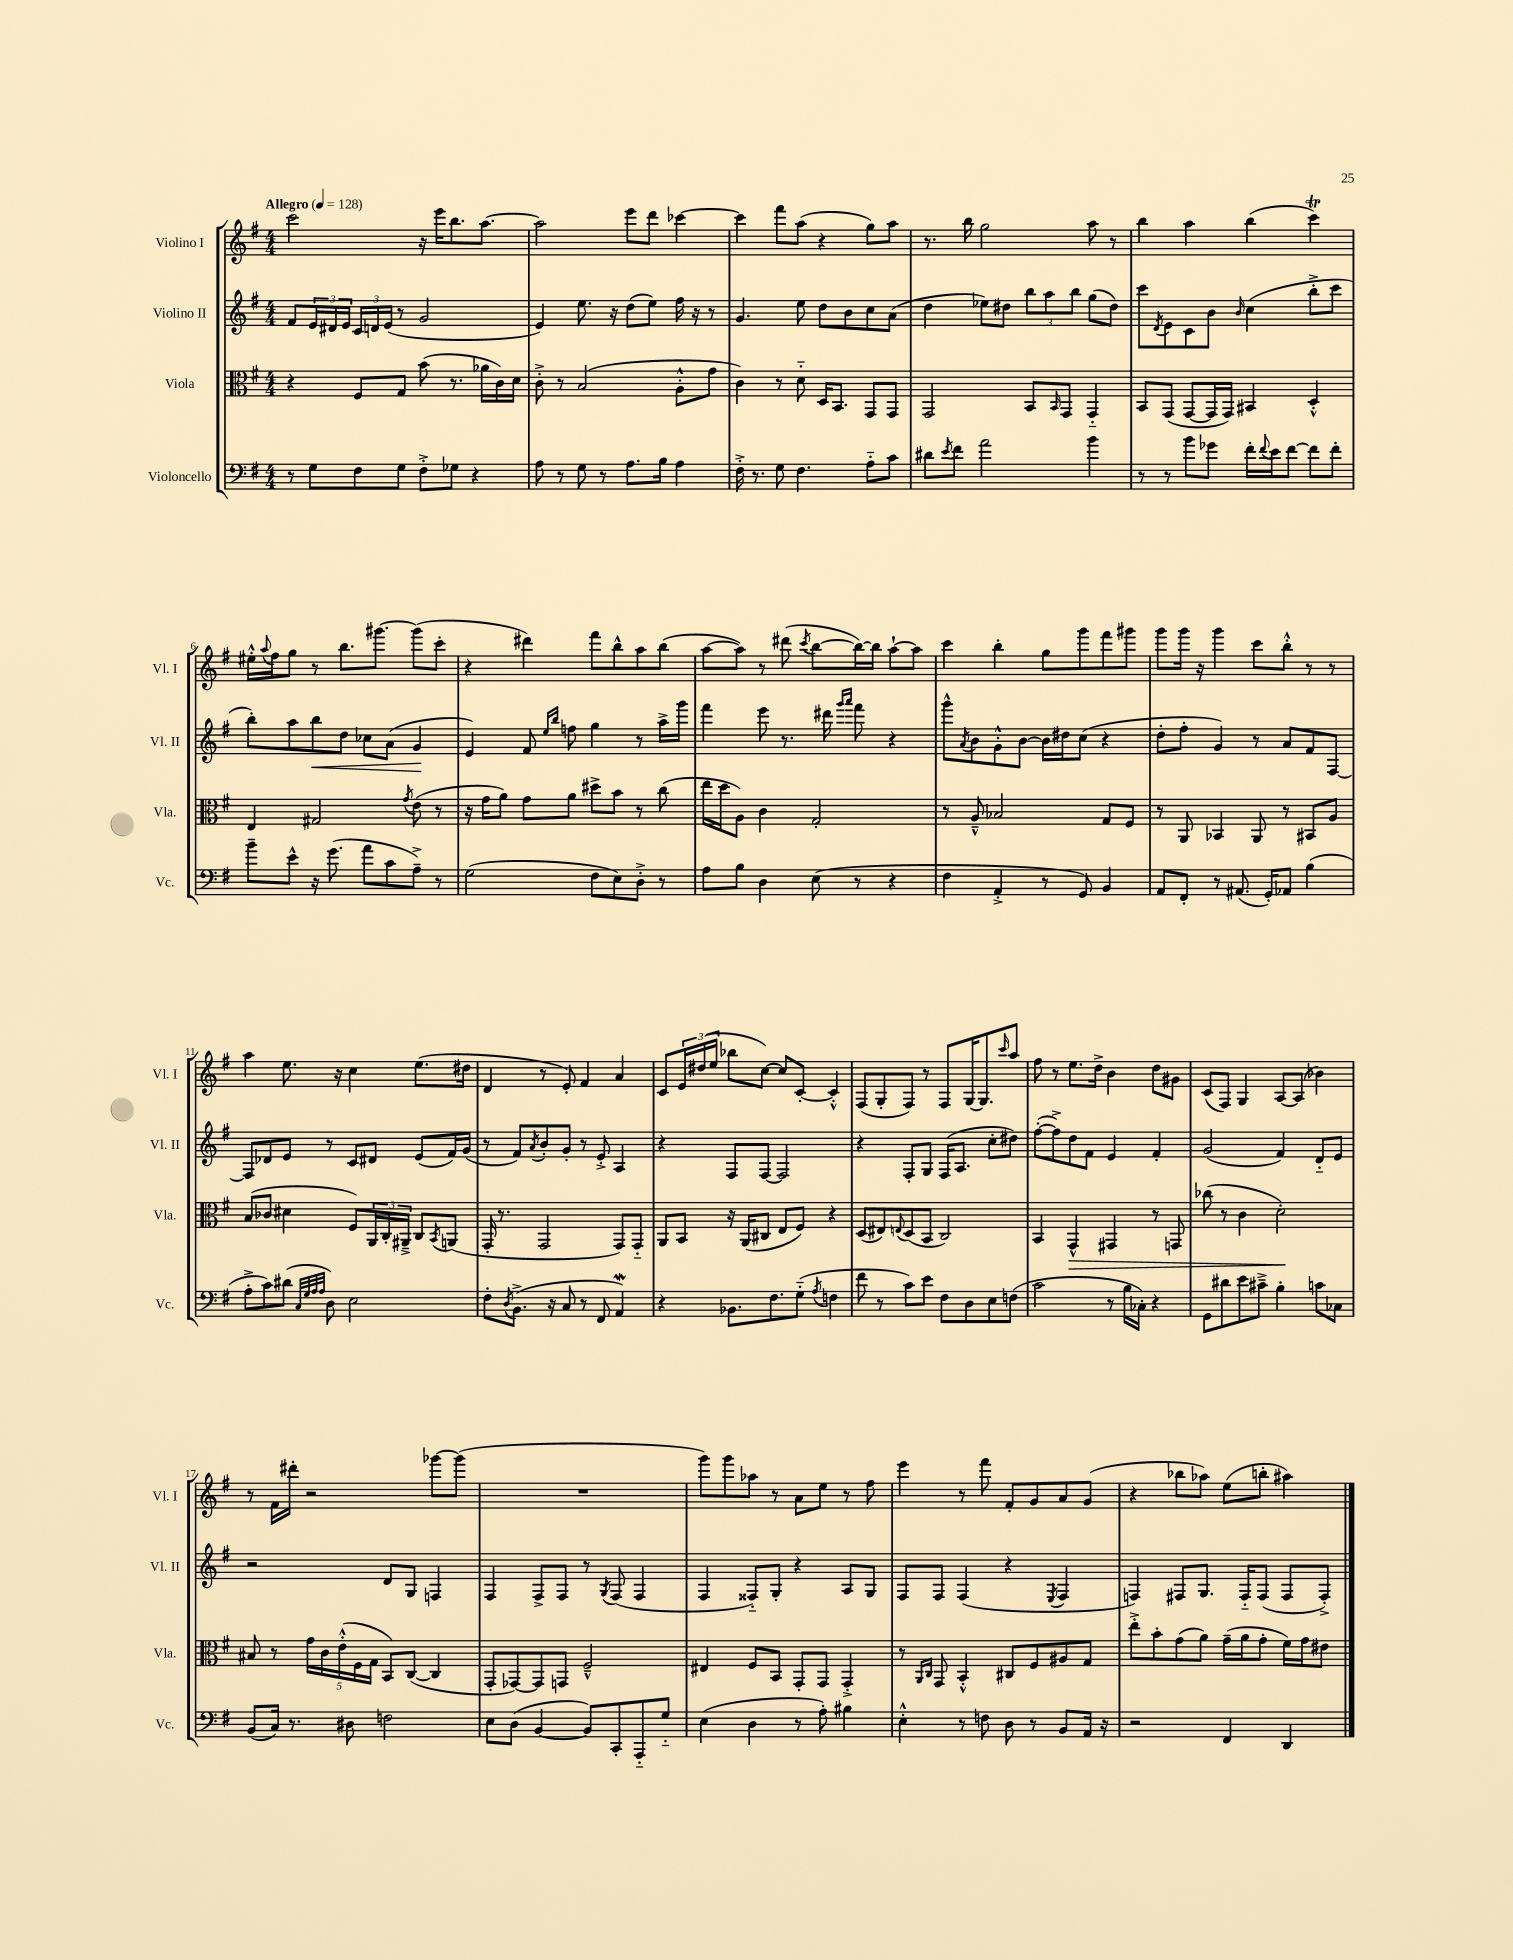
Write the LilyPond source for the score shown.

<<
\new StaffGroup <<
\new Staff = "s0" \with { instrumentName = "Violino I" shortInstrumentName = "Vl. I" } {
    \clef treble \key g \major \numericTimeSignature \time 4/4 \tempo "Allegro" 4 = 128
    c'''2 r16 e'''16 b''8. a''8.~ |
    a''2 e'''8 d'''8 ces'''4~ |
    ces'''4 fis'''8 a''8( r4 g''8) a''8 |
    r8. b''16 g''2 a''8 r8 |
    b''4 a''4 b''4( c'''4\trill) |
    eis''16-.-^ \appoggiatura { a''8 } fis''16 g''8 r8 b''8. gis'''8.~ gis'''8( c'''8-. |
    r4 dis'''4) fis'''8 b''8-^ a''8 b''8( |
    a''8~ a''8) r8 dis'''8( \acciaccatura { c'''8 } b''8~ b''16~) b''16 a''8~-! a''8 |
    c'''4 b''4-. g''8 g'''8 fis'''8 gis'''8 |
    g'''8 g'''16 r16 g'''4 c'''8 b''8-.-^ r8 r8 |
    a''4 e''8. r16 c''4 e''8.( dis''16 |
    d'4 r8 e'8-.) fis'4 a'4 |
    c'8 \tuplet 3/2 { e'16 dis''16( e''16 } bes''8 c''8~) c''8 c'8~-. c'4-.-^ |
    fis8( g8-. fis8) r8 fis8 g16~ g8. \grace { c'''16 } a''8 |
    fis''8 r8 e''8. d''16-> b'4 d''8 gis'8 |
    c'8( fis8) g4 a8~ a8( bes'4) |
    r8 fis'16 dis'''16-. r2 ges'''8~ ges'''8( |
    R1 |
    g'''8) g'''8 aes''8 r8 a'8 e''8 r8 fis''8 |
    e'''4 r8 fis'''8 fis'8-. g'8 a'8 g'8( |
    r4 bes''8 aes''8) e''8( b''8-. ais''4) \bar "|." |
}
\new Staff = "s1" \with { instrumentName = "Violino II" shortInstrumentName = "Vl. II" } {
    \clef treble \key g \major \numericTimeSignature \time 4/4
    fis'8 \tuplet 3/2 { e'16 dis'16 e'16 } \tuplet 3/2 { c'16 d'16 e'16( } r8 g'2 |
    e'4) e''8. r16 d''8( e''8) fis''16 r16 r8 |
    g'4. e''8 d''8 b'8 c''8 a'8( |
    d''4 ees''8) dis''8 \tuplet 3/2 { b''8 a''8 b''8 } g''8( dis''8) |
    c'''8 \acciaccatura { d'8 } e'8 c'8 b'8 \grace { b'16 } c''4( b''8-.-> c'''8 |
    b''8-.) a''8 b''8\< d''8 ces''8 a'8( g'4\! |
    e'4) fis'8 \grace { e''16 b''16 } f''8 g''4 r8 a''16-> g'''16 |
    fis'''4 e'''8 r8. dis'''16 \grace { g'''16 a'''16 } fis'''8 r4 |
    g'''8-^ \acciaccatura { a'8 } b'8 g'8-.-^ b'8~ b'16 dis''16 c''8( r4 |
    d''8-. fis''8-. g'4) r8 a'8 fis'8 fis8~ |
    fis8 des'8 e'8 r8 c'8 dis'8 e'8( fis'16) g'16( |
    r8 fis'8) \acciaccatura { a'8 } b'8-. g'8-. r8 e'8-.-> a4 |
    r4 fis8 fis8~ fis2 |
    r4 fis8-. g8 fis16( a8. c''8-. dis''8) |
    fis''8~-.( fis''8->) d''8 fis'8 e'4 fis'4-. |
    g'2( fis'4) d'8-_ e'8 |
    r2 d'8 g8 f4 |
    fis4 fis8-> fis8 r8 \acciaccatura { g8 } fis8( fis4 |
    fis4 fisis8-_) g8-. r4 a8 g8 |
    fis8 fis8 fis4( r4 \acciaccatura { e8 } fis4 |
    f4) fis8 g8. fis16-_ fis8( fis8 fis8-.->) \bar "|." |
}
\new Staff = "s2" \with { instrumentName = "Viola" shortInstrumentName = "Vla." } {
    \clef alto \key g \major \numericTimeSignature \time 4/4
    r4 fis8 g8 b'8( r8. aes'16 c'16) d'16 |
    c'8-.-> r8 b2( a8-.-^ g'8 |
    c'4) r8 d'8-_ d16 b,8. g,8 g,8 |
    g,2 b,8 \grace { b,16 } g,8 g,4-_ |
    b,8 g,8( g,8~ g,16 g,16) bis,4 d4-.-^ |
    e4 gis2 \acciaccatura { g'8 } e'8( r8 |
    r16 g'16 a'8) g'8 a'8 dis''8-> b'8 r8 c''8( |
    e''16 d''16 a8) c'4 g2-. |
    r8 a8---^ bes2 g8 fis8 |
    r8 a,8 bes,4 a,8 r8 bis,8 a8 |
    b8( ces'8 dis'4 fis8) \tuplet 3/2 { a,16 c16-. ais,16---> } c8 \acciaccatura { b,8 } a,8( |
    g,16-. r8. g,2 g,8) g,8-_ |
    a,8 b,8 r16 a,16( cis8 e8 fis8) r4 |
    d8( eis8) \appoggiatura { e8 } d8( b,8 c2) |
    b,4 g,4-^\> gis,4 r8 g,8 |
    ces''8( r8 c'4 d'2-.\!) |
    bis8 r8 \tuplet 5/4 { g'16 c'16 e'16-.-^( fis16 g16 } b,8) c8~( c4 |
    g,8-. ges,8~) ges,8 g,8 fis2---^ |
    eis4 fis8 b,8 g,8-. g,8 g,4-.-> |
    r8 \grace { a,16 c16 } g,8 b,4-.-^ cis8 fis8 ais8 g8 |
    e''8-.-> b'8-. g'8( a'8) g'16--( a'16 g'8-. fis'16) g'16 eis'8 \bar "|." |
}
\new Staff = "s3" \with { instrumentName = "Violoncello" shortInstrumentName = "Vc." } {
    \clef bass \key g \major \numericTimeSignature \time 4/4
    r8 g8 fis8 g8 fis8-.-> ges8 r4 |
    a8 r8 g8 r8 a8. b16 a4 |
    fis16-.-> r8. g8 fis4. a8-_ c'8 |
    dis'8 \acciaccatura { e'8 } fis'8 a'2 b'4 |
    r8 r8 b'8 ges'8 fis'16-. \appoggiatura { fis'8 } e'16 fis'8~ fis'8 fis'8-. |
    b'8-- e'8-^ r16 g'8.( a'8 c'8 a8--->) r8 |
    g2( fis8 e8) d8-.-> r8 |
    a8 b8 d4 e8( r8 r4 |
    fis4 a,4-.-> r8 g,8) b,4 |
    a,8 fis,8-. r8 ais,8.( g,16-.) aes,8 b4( |
    a8-.-> c'8) dis'8( \grace { c32 g32 a32 a32 } d8) e2 |
    fis8-. \acciaccatura { d8 } b,8.->( r16 c8 r8 fis,8 a,4\mordent) |
    r4 bes,8. fis8. g8-_( \acciaccatura { a8 } f4 |
    fis'8 r8 c'8) e'8 fis8 d8 e8 f8( |
    c'2 r8 b16 ces16-.) r4 |
    g,8 dis'8 e'8 cis'8---> b4-. c'8 ces8 |
    b,8( c16) r8. dis8 f2 |
    e8 d8( b,4~ b,8) c,8-. a,,8-_ g8-_ |
    e4( d4 r8 a8-.) bis4 |
    e4-.-^ r8 f8 d8 r8 b,8 a,16 r16 |
    r2 fis,4 d,4 \bar "|." |
}
>>
>>
